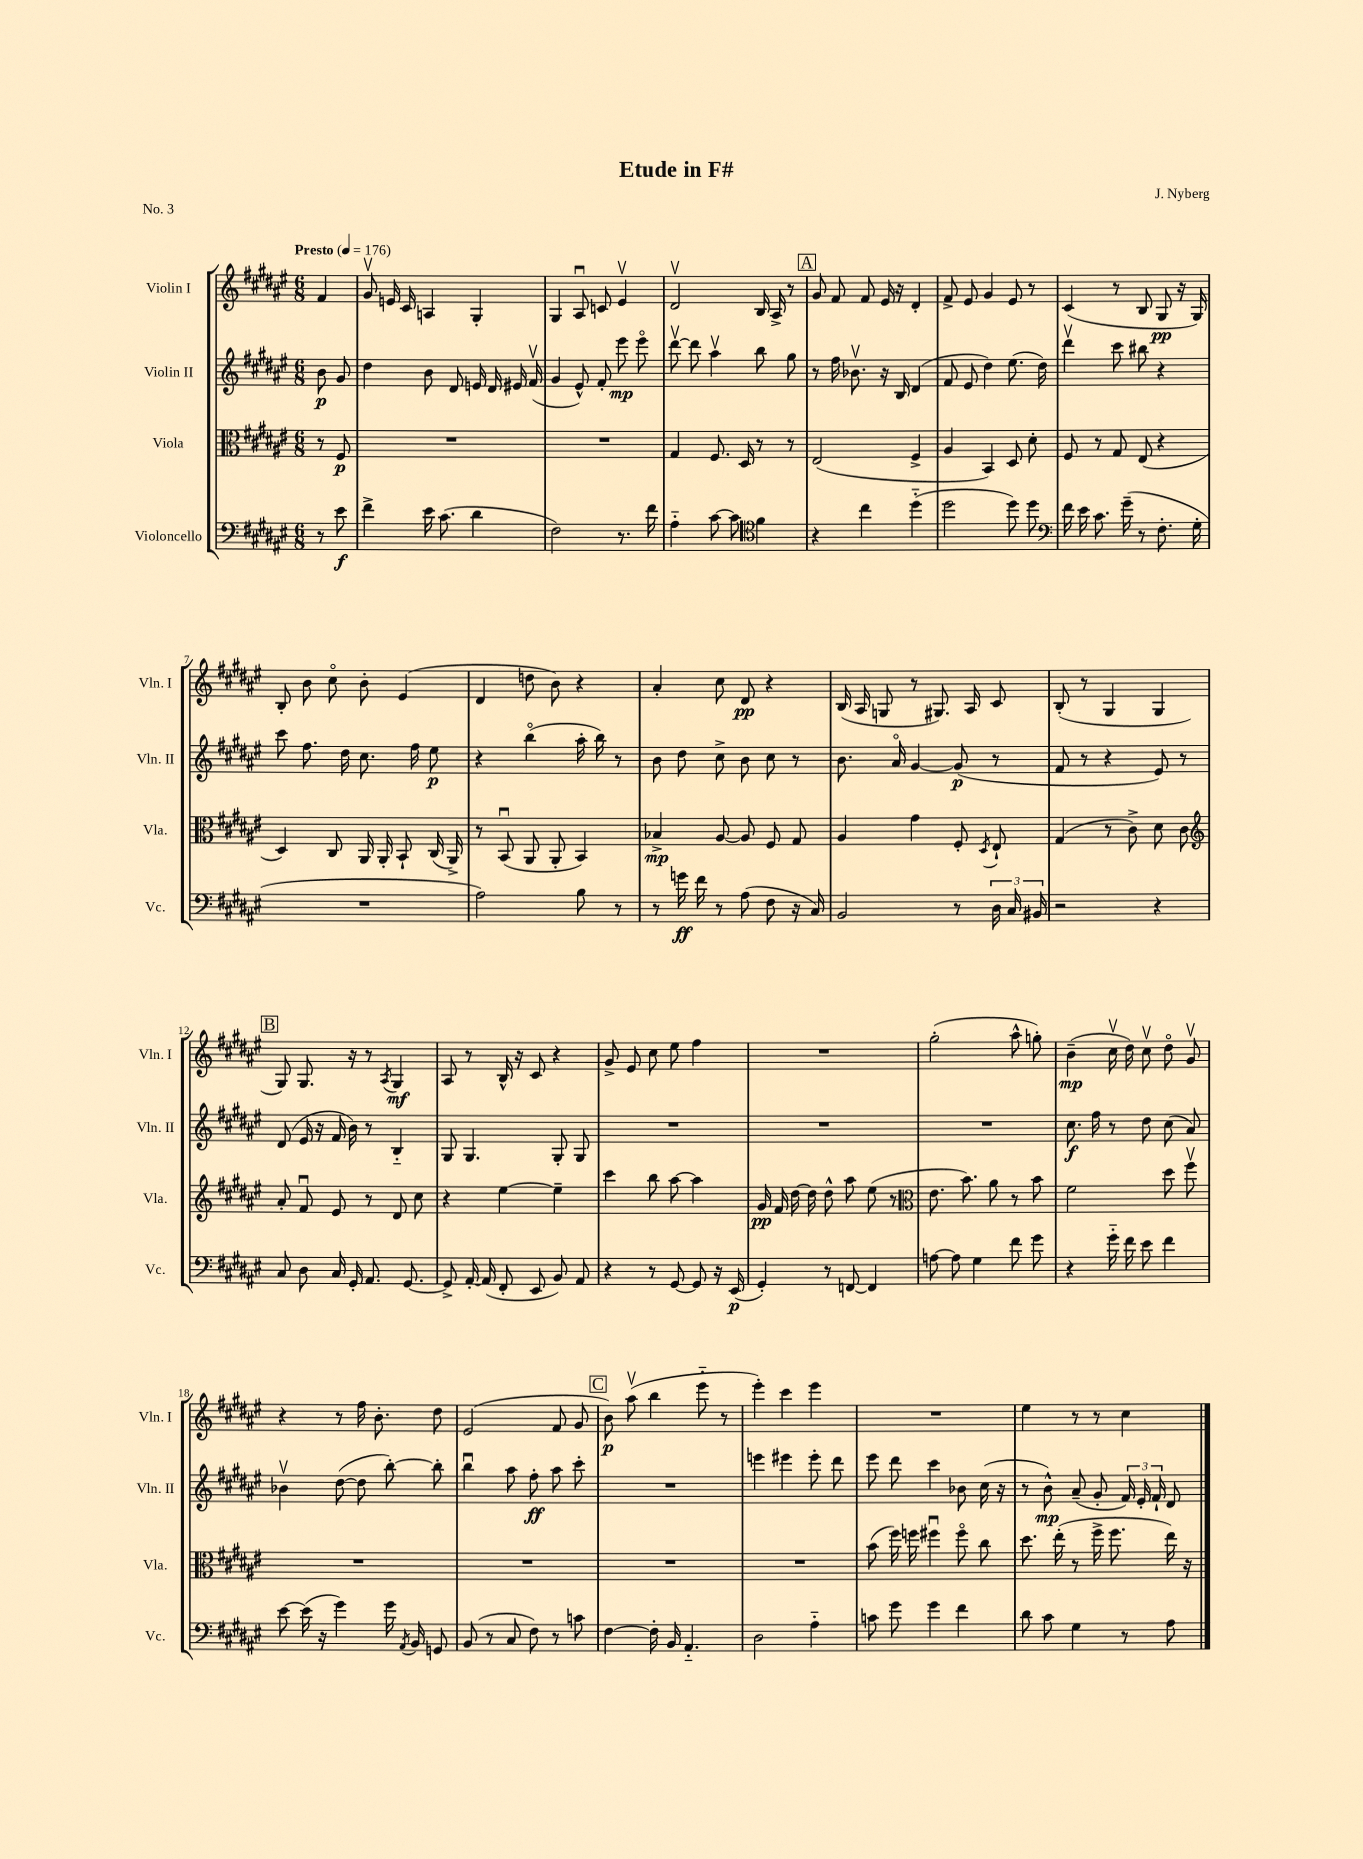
\header { title = "Etude in F#" composer = "J. Nyberg" piece = "No. 3" }
<<
\new StaffGroup <<
\new Staff = "s0" \with { instrumentName = "Violin I" shortInstrumentName = "Vln. I" } {
    \clef treble \key fis \major \numericTimeSignature \time 6/8 \partial 4 \tempo "Presto" 4 = 176
    \autoBeamOff fis'4 |
    gis'8\upbow e'16 cis'16 a4 gis4-. |
    gis4 ais8\downbow c'8 eis'4\upbow |
    dis'2\upbow b16 ais16-> r8 |
    \mark \markup { \box "A" } gis'8 fis'8 fis'8 eis'16 r16 dis'4-. |
    fis'8-> eis'8 gis'4 eis'8 r8 |
    cis'4( r8 b8 gis8\pp r16 gis16) |
    b8-. b'8 cis''8\flageolet b'8-. eis'4( |
    dis'4 d''8 b'8) r4 |
    ais'4-. cis''8 dis'8\pp r4 |
    b16( ais16 g8 r8 gis8.) ais16 cis'8 |
    b8-.( r8 gis4 gis4 |
    \mark \markup { \box "B" } gis8) gis8. r16 r8 \acciaccatura { ais8 } gis4\mf |
    ais8 r8 b16-^ r16 cis'8 r4 |
    gis'8-> eis'8 cis''8 eis''8 fis''4 |
    R2. |
    gis''2-.( ais''8-^ g''8-.) |
    b'4--\mp( cis''16\upbow dis''16) cis''8\upbow dis''8\flageolet gis'8\upbow |
    r4 r8 fis''16 b'8.-. dis''8 |
    eis'2( fis'8 gis'8 |
    \mark \markup { \box "C" } b'8\p) ais''8\upbow( b''4 eis'''8-_ r8 |
    eis'''4-.) cis'''4 eis'''4 |
    R2. |
    eis''4 r8 r8 cis''4 \bar "|." |
}
\new Staff = "s1" \with { instrumentName = "Violin II" shortInstrumentName = "Vln. II" } {
    \clef treble \key fis \major \numericTimeSignature \time 6/8 \partial 4
    \autoBeamOff b'8\p gis'8 |
    dis''4 b'8 dis'8 e'16 dis'16 eis'16 fis'16\upbow( |
    gis'4 eis'8-^) fis'8-. eis'''8\mp eis'''8\flageolet |
    dis'''8~\upbow dis'''8 ais''4\upbow b''8 gis''8 |
    \mark \markup { \box "A" } r8 fis''16 bes'8.\upbow r16 b16 dis'4( |
    fis'8 eis'8 dis''4) eis''8.( dis''16) |
    dis'''4\upbow cis'''8 bis''8 r4 |
    cis'''8 fis''8. dis''16 cis''8. fis''16 eis''8\p |
    r4 b''4\flageolet( ais''16-. b''16) r8 |
    b'8 dis''8 cis''8-> b'8 cis''8 r8 |
    b'8. ais'16\flageolet gis'4~ gis'8\p( r8 |
    fis'8 r8 r4 eis'8) r8 |
    \mark \markup { \box "B" } dis'8( eis'16 r16 fis'16 b'16) r8 b4-_ |
    gis8 gis4. gis8-. gis8 |
    R2. |
    R2. |
    R2. |
    cis''8.\f fis''16 r8 dis''8 cis''8( ais'8) |
    bes'4\upbow dis''8~( dis''8 b''8~-.) b''8-. |
    b''4\downbow ais''8 fis''8-.\ff ais''8 cis'''8-. |
    \mark \markup { \box "C" } R2. |
    e'''4 eis'''4 eis'''8-. dis'''8 |
    eis'''8 dis'''8 cis'''4 bes'8 cis''16( r16 |
    r8 b'8-^\mp) ais'8--( gis'8-. \tuplet 3/2 { fis'16) eis'16-. fis'16-! } dis'8 \bar "|." |
}
\new Staff = "s2" \with { instrumentName = "Viola" shortInstrumentName = "Vla." } {
    \clef alto \key fis \major \numericTimeSignature \time 6/8 \partial 4
    \autoBeamOff r8 fis8\p |
    R2. |
    R2. |
    gis4 fis8. dis16 r8 r8 |
    \mark \markup { \box "A" } eis2( fis4-> |
    ais4 b,4) dis8 dis'8-. |
    fis8 r8 gis8 eis8( r4 |
    dis4) cis8 ais,16 ais,16-. b,8-! cis16( ais,16->) |
    r8 b,8\downbow( ais,8 ais,8-. b,4) |
    bes4->\mp ais8~ ais8 fis8 gis8 |
    ais4 gis'4 fis8-. \acciaccatura { dis8 } eis8-! |
    gis4( r8 cis'8->) dis'8 cis'8 |
    \mark \markup { \box "B" } \clef treble ais'8-. fis'8\downbow eis'8 r8 dis'8 cis''8 |
    r4 eis''4~ eis''4-- |
    cis'''4 b''8 ais''8~ ais''4 |
    gis'16\pp fis'16 dis''16~ dis''16 dis''8-^ ais''8 eis''8( r8 |
    \clef alto eis'8. b'8.) ais'8 r8 b'8 |
    fis'2 dis''8 fis''8\upbow |
    R2. |
    R2. |
    \mark \markup { \box "C" } R2. |
    R2. |
    b'8( fis''16) f''16 fis''4\downbow fis''8\flageolet cis''8 |
    dis''8. eis''16-.( r8 fis''16-> fis''8. eis''16) r16 \bar "|." |
}
\new Staff = "s3" \with { instrumentName = "Violoncello" shortInstrumentName = "Vc." } {
    \clef bass \key fis \major \numericTimeSignature \time 6/8 \partial 4
    \autoBeamOff r8 eis'8\f |
    fis'4-> eis'16 cis'8.( dis'4 |
    fis2) r8. fis'16 |
    ais4-_ cis'8~ cis'8 \clef tenor fis'4 |
    \mark \markup { \box "A" } r4 cis''4 dis''4-_( |
    dis''2 dis''8) dis''8 |
    \clef bass fis'16 eis'16 cis'8. gis'16--( r8 fis8.-. gis16-. |
    R2. |
    ais2) b8 r8 |
    r8 g'16\ff fis'16 r8 ais8( fis8 r16 cis16) |
    b,2 r8 \tuplet 3/2 { dis16 cis16 bis,16 } |
    r2 r4 |
    \mark \markup { \box "B" } cis8 dis8 cis16 gis,16-. ais,8. gis,8.~ |
    gis,8-> ais,16~-. ais,16( fis,8-. eis,8 b,8) ais,8 |
    r4 r8 gis,8~ gis,8 r16 eis,16\p( |
    gis,4-.) r8 f,8~ f,4 |
    a8~ a8 gis4 fis'8 gis'8 |
    r4 gis'16-_ fis'16 eis'8 fis'4 |
    eis'8~ eis'16( r16 gis'4) gis'16 \acciaccatura { ais,8 } b,16 g,8 |
    b,8( r8 cis8 fis8) r8 c'8 |
    \mark \markup { \box "C" } fis4~ fis16-. b,16 ais,4.-_ |
    dis2 ais4-_ |
    c'8 gis'8 gis'4 fis'4 |
    dis'8 cis'8 gis4 r8 ais8 \bar "|." |
}
>>
>>
